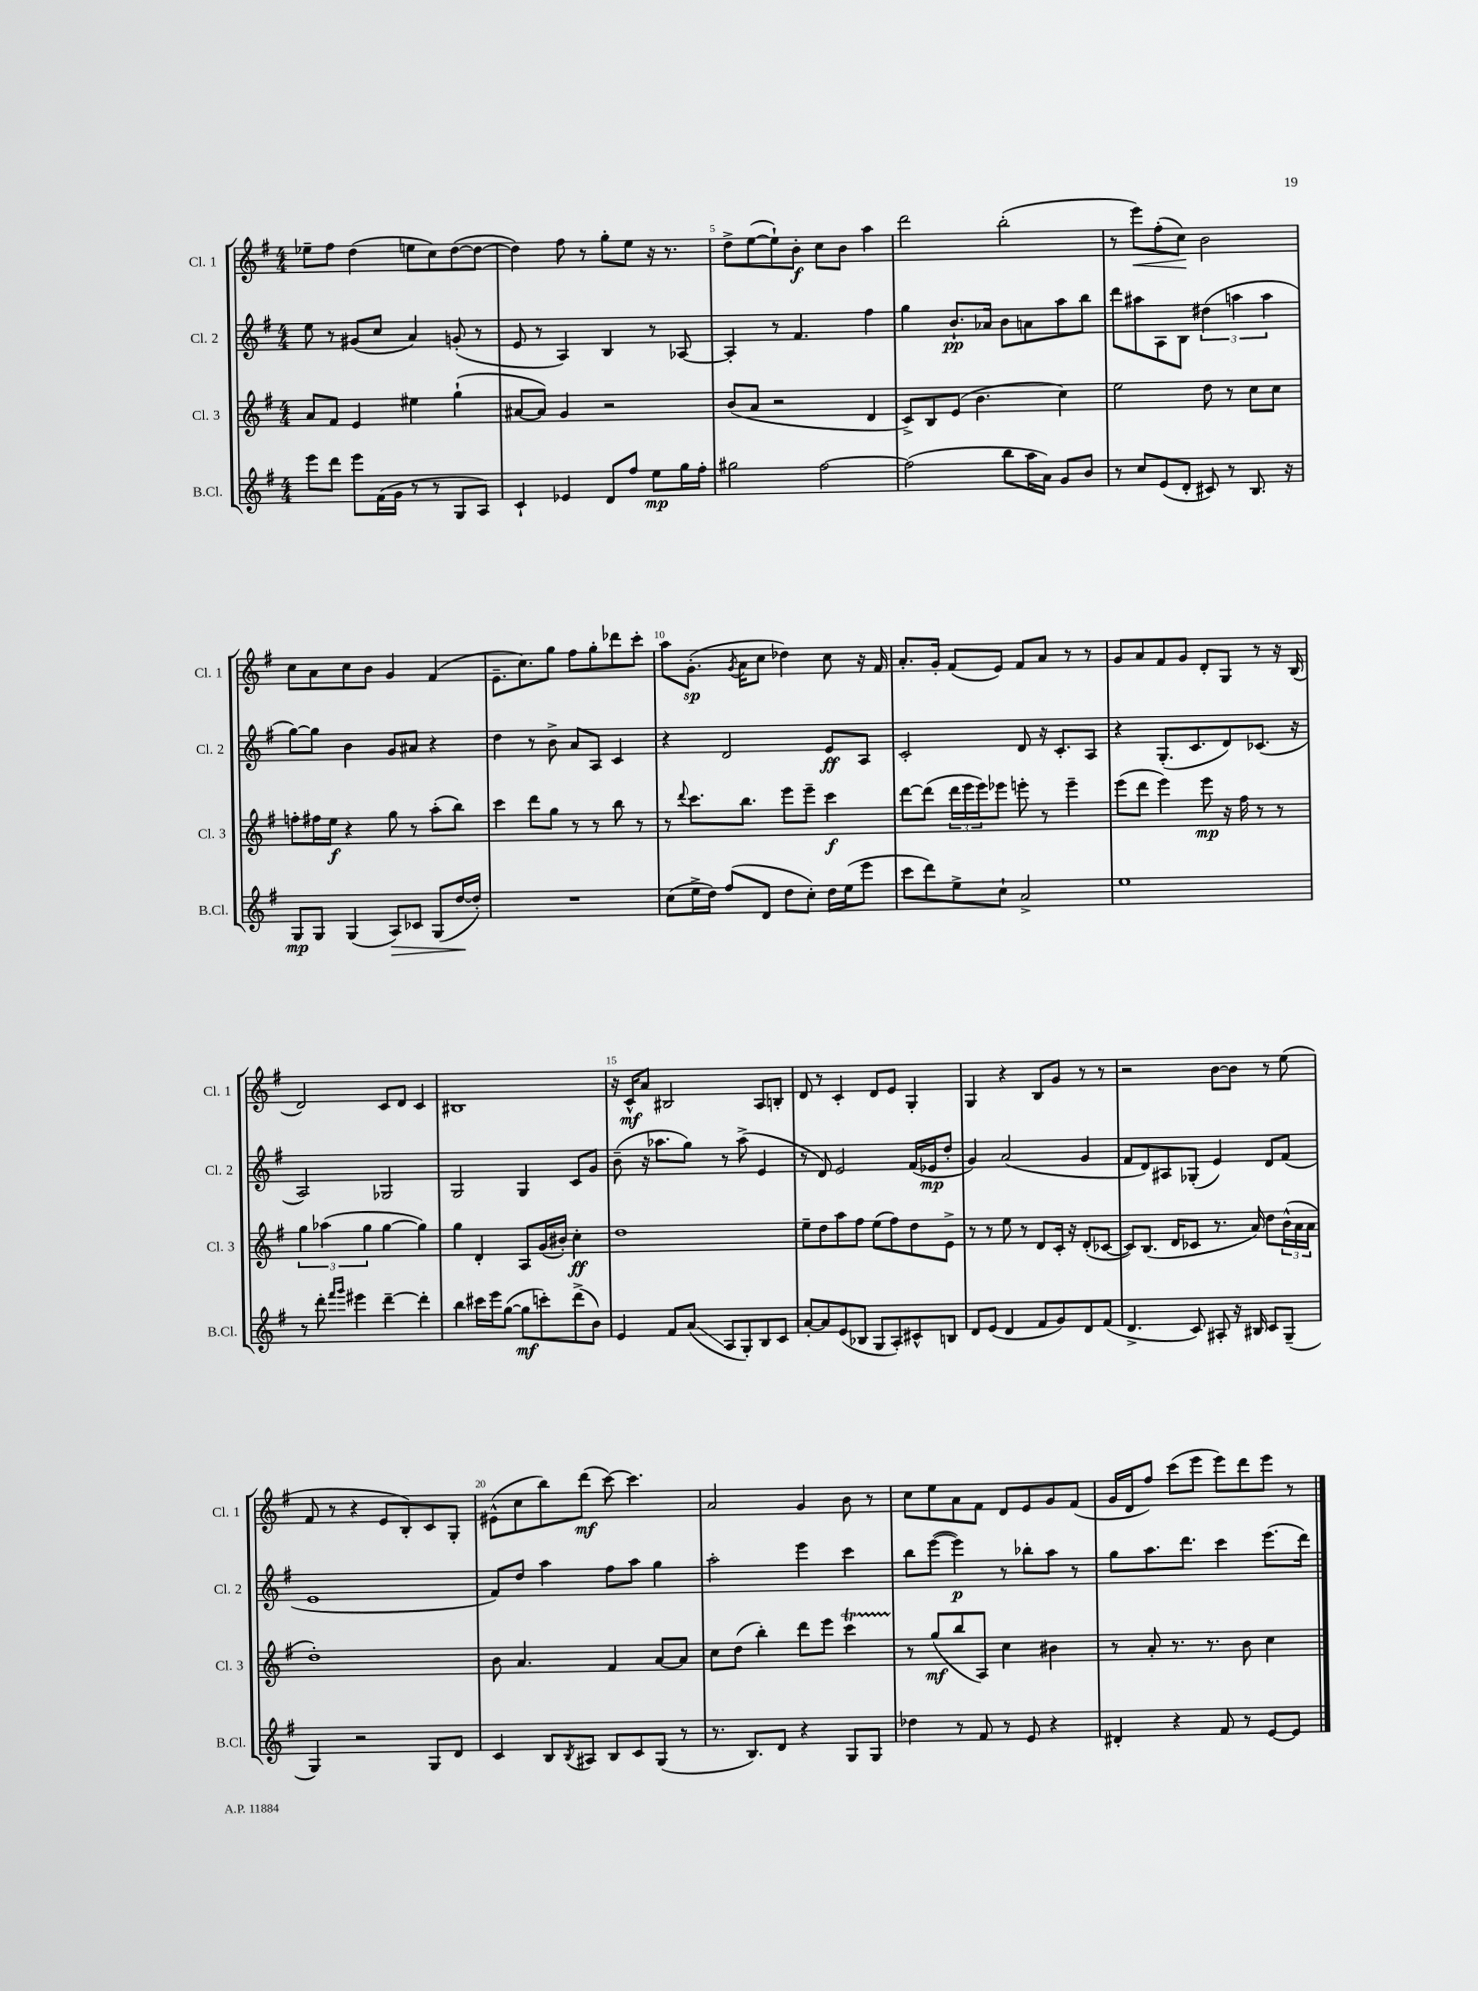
<<
\new StaffGroup <<
\new Staff = "s0" \with { instrumentName = "Cl. 1" shortInstrumentName = "Cl. 1" } {
    \clef treble \key g \major \numericTimeSignature \time 4/4
    ees''8-- fis''8 d''4( e''8 c''8) d''8~( d''8~ |
    d''4) fis''8 r8 g''8-. e''8 r16 r8. |
    d''8-> e''8~( e''8-!) b'8-.\f c''8 b'8 a''4 |
    d'''2 b''2-.( |
    r8 e'''8\<) fis''8-.( c''8\!) b'2 |
    c''8 a'8 c''8 b'8 g'4 fis'4( |
    e'8.-- c''8.) g''8 fis''8 g''8-. des'''8 c'''8-. |
    a''8 g'8.-.\sp( \acciaccatura { g'8 } a'16 c''8 des''4) c''8 r16 fis'16 |
    a'8.-. g'16-. fis'8( e'8) fis'8 a'8 r8 r8 |
    g'8 a'8 fis'8 g'8 d'8-. g8 r8 r16 b16( |
    d'2) c'8 d'8 c'4 |
    bis1 |
    r16 c'16-^\mf a'8 bis2 a8 b8-. |
    d'8 r8 c'4-. d'8 e'8 g4-. |
    g4 r4 b8 g'8 r8 r8 |
    r2 b'8~ b'8 r8 e''8( |
    fis'8 r8 r4 e'8 b8-.) c'8 g8-. |
    eis'8-^( c''8 b''8) d'''8\mf( c'''8~) c'''4. |
    a'2 g'4 b'8 r8 |
    c''8 e''8 a'8 fis'8 d'8 e'8 g'8 fis'8( |
    g'16 d'16 fis''8) c'''8( e'''8 e'''8) d'''8 e'''8 r8 \bar "|." |
}
\new Staff = "s1" \with { instrumentName = "Cl. 2" shortInstrumentName = "Cl. 2" } {
    \clef treble \key g \major \numericTimeSignature \time 4/4
    e''8 r8 gis'8( c''8 a'4) g'8-.( r8 |
    e'8 r8 a4) b4 r8 aes8~ |
    aes4-. r8 fis'4. fis''4 |
    g''4 b'8.-!\pp aes'16 b'8 a'8 a''8 b''8 |
    d'''8 ais''8 a8 b8 \tuplet 3/2 { dis''4( a''4 a''4 } |
    g''8~) g''8 b'4 g'8 ais'8 r4 |
    d''4 r8 b'8-> a'8 a8 c'4 |
    r4 d'2 e'8\ff a8 |
    c'2-. d'8 r16 c'8.-. a8 |
    r4 g8.-.( c'8. d'8) ces'8.( r16 |
    a2) ges2 |
    g2 g4 c'8 g'8 |
    b'8--( r16 aes''8. g''8) r8 aes''8->( e'4 |
    r8 d'8) e'2 fis'16( ees'16\mp d''8-. |
    g'4) a'2( g'4 |
    fis'8 d'8) ais8 ges8-.( e'4) d'8 fis'8( |
    e'1 |
    fis'8) d''8 a''4 fis''8 a''8 g''4 |
    a''2-. e'''4 c'''4 |
    b''8 e'''8~( e'''4\p) r8 bes''8-. a''8 r8 |
    g''8 a''8. d'''8. c'''4 e'''8.( d'''16) \bar "|." |
}
\new Staff = "s2" \with { instrumentName = "Cl. 3" shortInstrumentName = "Cl. 3" } {
    \clef treble \key g \major \numericTimeSignature \time 4/4
    a'8 fis'8 e'4 eis''4 g''4-!( |
    ais'8~ ais'8) g'4 r2 |
    b'8( a'8 r2 d'4 |
    c'8->) b8 e'8( b'4. c''4) |
    e''2 d''8 r8 c''8 c''8 |
    f''8-. fis''16 e''16\f r4 g''8 r8 a''8-.( b''8) |
    c'''4 d'''8 g''8 r8 r8 b''8 r8 |
    r8 \appoggiatura { d'''8 } c'''8. b''8. e'''8 e'''8-- c'''4\f |
    d'''8~ d'''8( \tuplet 3/2 { d'''16 e'''16 e'''16) } ees'''8 e'''8-. r8 e'''4-- |
    e'''8( d'''8 e'''4) e'''8\mp r16 fis''16 r8 r8 |
    \tuplet 3/2 { g''4 aes''4( g''4 } g''4~ g''4) |
    g''4 d'4-. a8 g'16( bis'16-.) c''4-.\ff |
    d''1 |
    e''8-- d''8 a''8 fis''8 e''8( fis''8) d''8 e'8-> |
    r8 r8 e''8 r8 d'8 c'16-. r16 d'8-.( ces'8~ |
    ces'8) b8.( d'16 ces'8 r8. a'16) d''8 \tuplet 3/2 { b'16-^( a'16 a'16 } |
    d''1-.) |
    b'8 a'4. fis'4 a'8~ a'8 |
    c''8 d''8( b''4-.) d'''8 e'''8 c'''4\startTrillSpan |
    r8\stopTrillSpan g''8\mf( b''8 a8) c''4 bis'4 |
    r8 a'8-. r8. r8. b'8 c''4 \bar "|." |
}
\new Staff = "s3" \with { instrumentName = "B.Cl." shortInstrumentName = "B.Cl." } {
    \clef treble \key g \major \numericTimeSignature \time 4/4
    e'''8 d'''8 e'''8 fis'16( g'16 r8 r8 g8 a8) |
    c'4-! ees'4 d'8 fis''8 e''8\mp g''16 fis''16-. |
    gis''2 fis''2~ |
    fis''2( b''8 a''16 a'16) g'8 b'8 |
    r8 c''8 e'8( d'8-. cis'8) r8 b8. r16 |
    g8\mp g8 g4( a8\>) ces'8 g8( d''16~\! d''16-.) |
    R1 |
    c''8( e''16-> d''16) fis''8( d'8 d''8 c''8-.) d''16 e''16( e'''8 |
    c'''8 d'''8) e''8-> c''8-! a'2-> |
    e''1 |
    r8 d'''8-. \grace { fis'''16 g'''16 } eis'''4 d'''4~-- d'''4-. |
    b''4 cis'''16 e'''16 g''8~( g''8\mf c'''8-.) d'''8->( b'8) |
    e'4 fis'8 a'8\glissando( a8 g8-.) b8 c'8 |
    a'8~-. a'8 e'8( bes8 g8 a8-.) cis'8-^ b8 |
    d'8 e'8( d'4 fis'8 g'8) d'8 fis'8( |
    d'4.-> c'8) ais8-. r16 bis16 c'8 g8--( |
    g4) r2 g8 d'8 |
    c'4 b8 \acciaccatura { b8 } ais8 b8 c'8 g8( r8 |
    r8. b8.) d'8 r4 g8 g8 |
    des''4 r8 fis'8 r8 e'8 r4 |
    dis'4-. r4 fis'8 r8 e'8~ e'8 \bar "|." |
}
>>
>>
\layout { \context { \Score currentBarNumber = #3 \override BarNumber.break-visibility = ##(#f #t #t) barNumberVisibility = #(every-nth-bar-number-visible 5) } }
